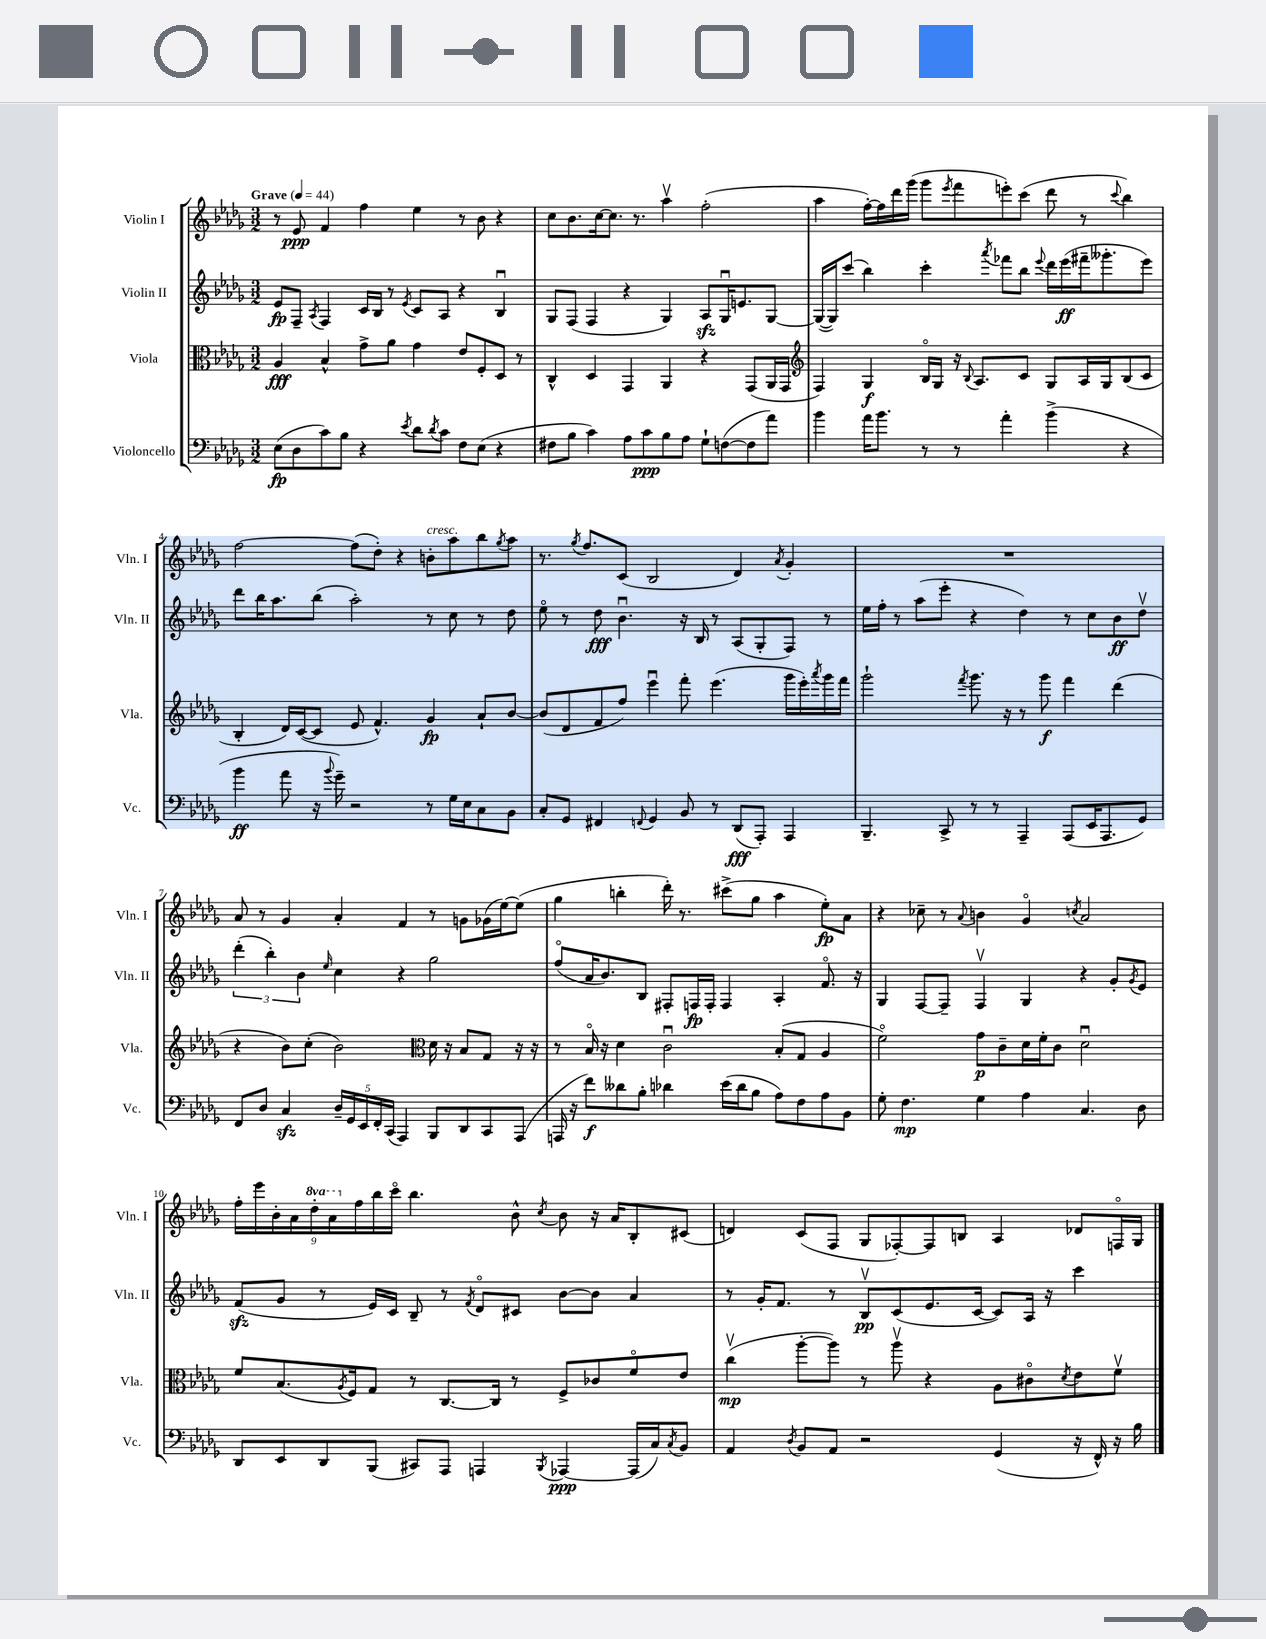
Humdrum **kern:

**kern	**kern	**kern	**kern
*staff4	*staff3	*staff2	*staff1
*clefF4	*clefC3	*clefG2	*clefG2
*k[b-e-a-d-g-]	*k[b-e-a-d-g-]	*k[b-e-a-d-g-]	*k[b-e-a-d-g-]
*M3/2	*M3/2	*M3/2	*M3/2
*MM44	*MM44	*MM44	*MM44
(8E-	4A-	8e-	8r
8D-	.	8F~	8e-
.	.	8qA-	.
8c)	4B-^^	4F	4f
8B-	.	.	.
4r	8g-^	16c	4ff
.	.	16B-	.
.	8a-	8r	.
8qe-	.	8qe-	.
8d-	4g-	8c	4ee-
8qd-	.	.	.
8c	.	8A-	.
8F	8e-	4r	8r
(8E-	8F'	.	8b-
4r	8D-	4B-u	4r
.	8r	.	.
=	=	=	=
8F#	4C^^	8G-	8cc
8B-	.	(8F	8.b-
4c)	4D-	4F	.
.	.	.	[16cc
.	.	.	8.cc]
8A-	4GG-	4r	.
.	.	.	8.r
8c	.	.	.
8B-	4AA-	4G-)	4aa-v
8A-	.	.	.
8G-`	4r	8A-	(2ff'
([8F	.	16G-u	.
.	.	8.e	.
8F]	(8GG-	.	.
8a-)	16AA-	[8G-	.
.	16GG-	.	.
=	=	=	=
*	*clefG2	*	*
4b-	4F)	(16G-_	4aa-
.	.	16G-])	.
.	.	(8ccc	.
16a-	4G-	4bb-)	[16ff')
8.b-	.	.	16ff]
.	.	.	16ddd-
.	.	.	(16ggg-
8r	16B-o	4ccc'	8ggg-
.	16G-	.	.
.	.	.	8qeee-
8r	16r	.	8fff
.	8qqB-	.	.
.	8.A-	.	.
.	.	8qaaa-	.
4a-'	.	8fff-	8eee')
.	8c	8bb-	(8ccc
.	.	8qqeee-	.
(4b-^	8G-	16ddd-	8ddd-
.	.	(16eee-	.
.	16A-	16fff#~	8r
.	16G-	8.ggg--'	.
.	.	.	8qqccc
4r	(8B-	.	4bb-)
.	8c	8eee-)	.
=	=	=	=
4b-	4B-'	8ddd-	[2ff
.	.	16bb-	.
.	.	8.aa-	.
8a-	16d-)	.	.
.	([16c	.	.
16r	8c]	(8bb-	.
8qqb-	.	.	.
16g-~)	.	.	.
2r	8e-	2aa-')	(8ff]
.	4.f^^)	.	8dd-')
.	.	.	4r
8r	4g-	8r	8b'
16G-	.	8cc	8aa-
16E-	.	.	.
8C	8a-`	8r	8bb-
.	.	.	8qgg-
8BB-	[8b-	8dd-	8aa-
=	=	=	=
8C'	(8b-]	8ee-o	8.r
8GG-	8d-	8r	.
.	.	.	8qgg-
.	.	.	8.ff
4FF#	8f	8dd-	.
.	8ff)	4.b-u	(8c
8qqFF	.	.	.
4GG-	4eee-u	.	2B-
8BB-	8fff'	16r	.
.	.	16B-	.
8r	(4.eee-	8r	.
(8DD-	.	(8A-	4d-)
8AAA-')	.	8G-'	.
.	.	.	8qa-
4AAA-	16ggg-	8F)	4g-'
.	16eee-')	.	.
.	8qaaa-	.	.
.	16ggg-	8r	.
.	16fff	.	.
=	=	=	=
4.BBB-~	2ggg-`	16ee-	1.r
.	.	16ff'	.
.	.	8r	.
.	.	(8aa-	.
8CC^	.	8eee-'	.
.	8qfff	.	.
8r	8.ggg-	4r	.
8r	.	.	.
.	16r	.	.
4AAA-~	8r	4dd-)	.
.	8ggg-	.	.
(8AAA-	4fff	8r	.
16EE-	.	8cc	.
8.AAA-	.	.	.
.	(4ddd-	8b-	.
8GG-)	.	8dd-v	.
=	=	=	=
8FF	4r	(6ddd-'	8a-
8D-	.	.	8r
.	.	6bb-')	.
4C	8b-)	.	4g-
.	.	6b-	.
.	(8cc'	.	.
.	.	16qqee-	.
20D-~	2b-)	4cc	4a-'
20GG-	.	.	.
20EE-	.	.	.
20FF'	.	.	.
(20CC	.	.	.
4AAA-)	.	4r	4f
*	*clefC3	*	*
8BBB-	16d-	2gg-	8r
.	16r	.	.
8DD-	8B-	.	8g
8CC	8G-	.	(16g-
.	.	.	[16ee-)
(8AAA-	16r	.	(8ee-]
.	16r	.	.
=	=	=	=
16AAA	8r	(8ffo	4gg-
16r	.	.	.
8f)	16B-o	16a-	.
.	16r	8.b-)	.
8d--	4d-	.	4bb'
8B-'	.	8B-	.
4d-	2cu	8F#'	16ddd-')
.	.	.	8.r
.	.	16F	.
.	.	16F'	.
(16e-	.	4F	(8ccc#^
16d-	.	.	.
8B-	.	.	8gg-
8A-)	(8B-'	4A-'	4aa-
8F	8G-	.	.
8A-	4A-	8.fo	8ee-')
8BB-	.	.	8a-
.	.	16r	.
=	=	=	=
8G-'	2fo)	4G-	4r
4.F	.	.	.
.	.	[8F	8cc-~
.	.	8F~]	8r
.	.	.	8qqa-
4G-	8g-	4Fv	4b
.	8c~	.	.
4A-	16d-	4G-	4g-o
.	16f'	.	.
.	8c	.	.
.	.	.	8qcc
4.C	2d-u	4r	2a-
.	.	8g-'	.
.	.	8qg-	.
8D-	.	8e-	.
=	=	=	=
8DD-	8f	(8f	18ff'
.	.	.	18eee-
.	.	.	18b-'
8EE-	(8.B-	8g-	.
.	.	.	18a-
.	.	.	18ddd-'
8DD-	.	8r	.
.	.	.	18aa-
.	8qA-	.	.
.	16F)	.	.
.	.	.	18ff
(8BBB-	8G-	16e-)	.
.	.	.	18bb-
.	.	16c	.
.	.	.	18ccco
8CC#)	8r	8B-~	4.bb-
8AAA-	[8.C	8r	.
.	.	8qf	.
4AAA	.	8d-o	.
.	16C]	.	.
.	8r	8c#	8b-^^
8qBBB-	.	.	8qcc
[4AAA-	8F^	[8b-	8b-
.	8c-	8b-]	16r
.	.	.	16a-
(16AAA-]	8fo	4a-	8B-'
16C)	.	.	.
8qC	.	.	.
8BB-	8e-	.	(8c#
=	=	=	=
4AA-	(4ccv	8r	4d)
.	.	16g-'	.
.	.	8.f	.
8qD-	.	.	.
8BB-	[8aa-'	.	(8c
8AA-	8aa-])	8r	8F
2r	8r	8B-v	8G-
.	8aa-v	(8c	[8F-')
.	4r	8.e-	8F-]
.	.	.	8B
.	.	[16c	.
(4GG-	8A-	8c])	4A-
.	8c#o	16A-	.
.	.	16r	.
.	8qd-	.	.
16r	8e-	4ccc	8d-
16FF^^)	.	.	.
16r	8fv	.	16Fo
16B-	.	.	16G-
==	==	==	==
*-	*-	*-	*-
